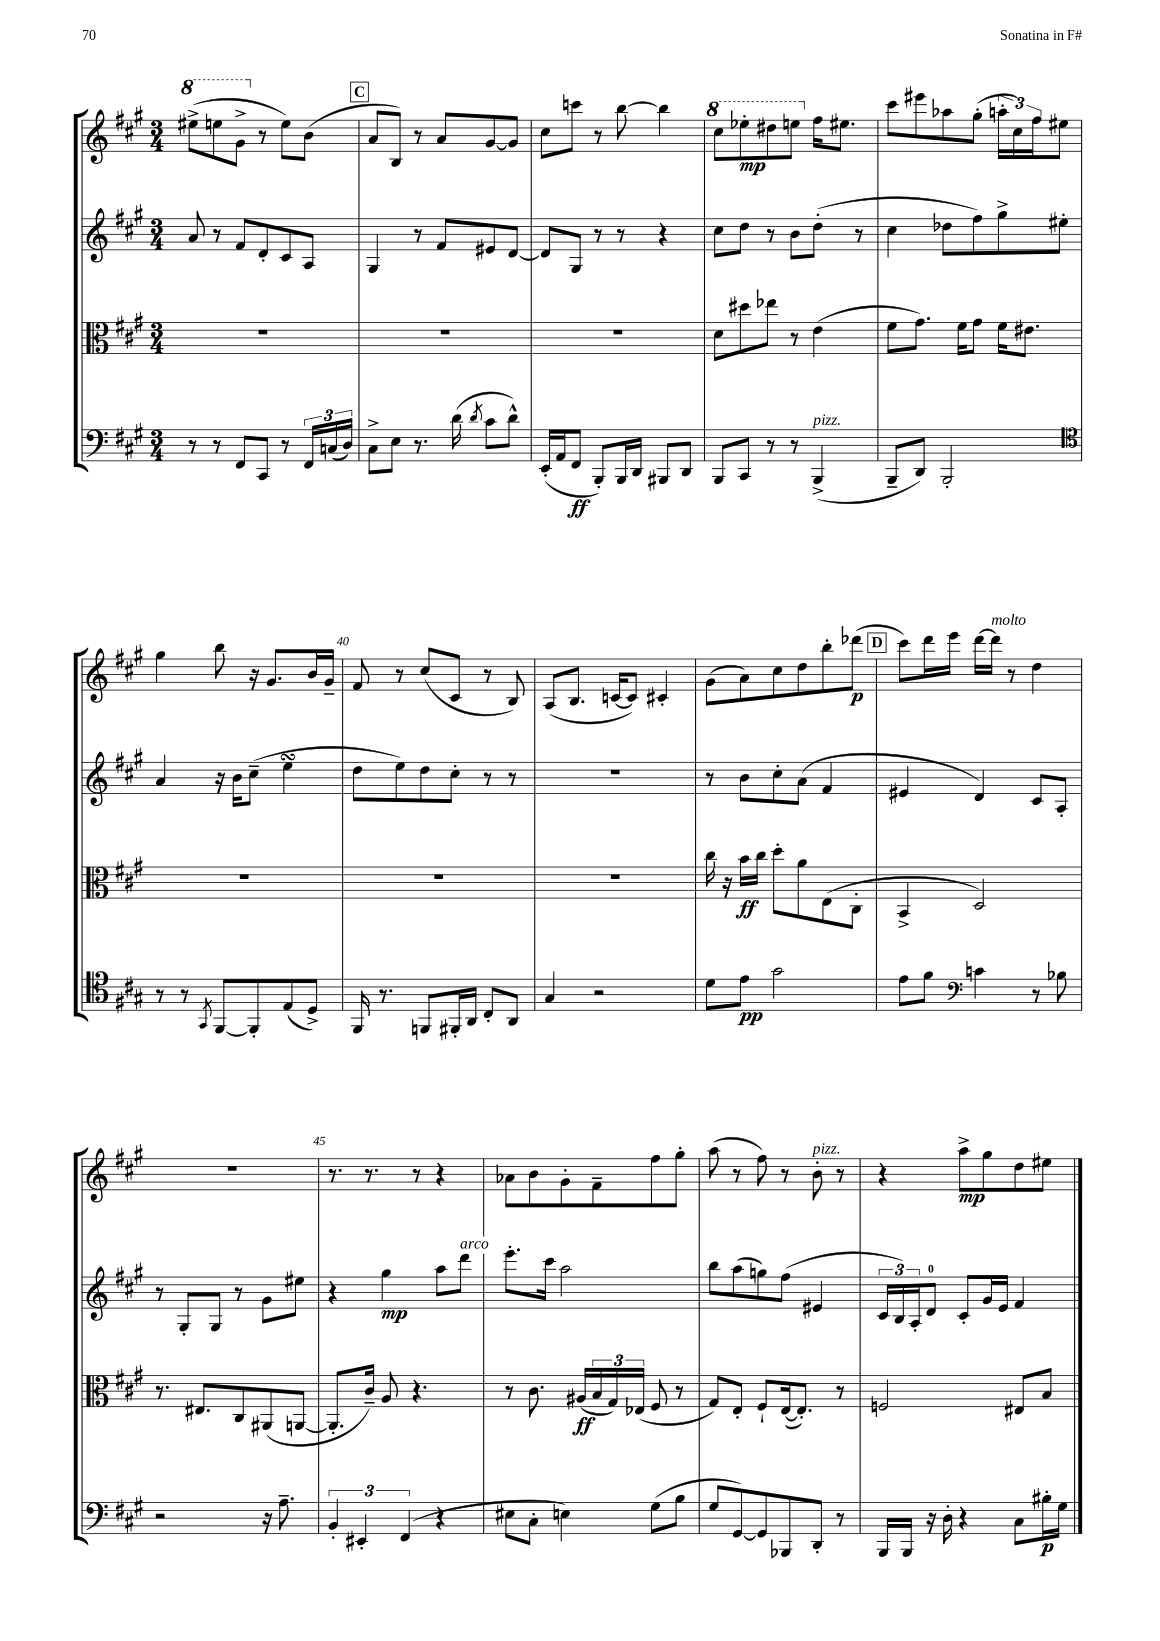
<<
\new StaffGroup <<
\new Staff = "s0" {
    \clef treble \key a \major \numericTimeSignature \time 3/4
    \ottava #1 eis'''8->( e'''8 gis''8-> \ottava #0 r8 e''8) b'8( |
    \mark \markup { \box "C" } a'8 b8) r8 a'8 gis'8~ gis'8 |
    cis''8 c'''8 r8 b''8~ b''4 |
    \ottava #1 cis'''8 ees'''8-.\mp dis'''8 e'''8 \ottava #0 fis''16 eis''8. |
    cis'''8 eis'''8 aes''8 gis''8-.( \tuplet 3/2 { a''16-. cis''16) fis''16 } eis''8 |
    gis''4 b''8 r16 gis'8. b'16 gis'16-- |
    fis'8 r8 cis''8( cis'8 r8 b8) |
    a8( b8. c'16~ c'8) cis'4-. |
    gis'8( a'8) cis''8 d''8 b''8-. des'''8\p( |
    \mark \markup { \box "D" } cis'''8) d'''16 e'''16 d'''16~ d'''16^\markup { \italic "molto" } r8 d''4 |
    R2. |
    r8. r8. r8 r4 |
    aes'8 b'8 gis'8-. fis'8-- fis''8 gis''8-. |
    a''8( r8 fis''8) r8 b'8-.^\markup { \italic "pizz." } r8 |
    r4 a''8->\mp gis''8 d''8 eis''8 \bar "|." |
}
\new Staff = "s1" {
    \clef treble \key a \major \numericTimeSignature \time 3/4
    a'8 r8 fis'8 d'8-. cis'8 a8 |
    \mark \markup { \box "C" } gis4 r8 fis'8 eis'8 d'8~ |
    d'8 gis8 r8 r8 r4 |
    cis''8 d''8 r8 b'8 d''8-.( r8 |
    cis''4 des''8 fis''8) gis''8-> eis''8-. |
    a'4 r16 b'16 cis''8--( e''4\turn |
    d''8 e''8) d''8 cis''8-. r8 r8 |
    R2. |
    r8 b'8 cis''8-. a'8( fis'4 |
    \mark \markup { \box "D" } eis'4 d'4) cis'8 a8-. |
    r8 gis8-. gis8 r8 gis'8 eis''8 |
    r4 gis''4\mp a''8 d'''8^\markup { \italic "arco" } |
    e'''8.-. cis'''16 a''2 |
    b''8 a''8( g''8) fis''8( eis'4 |
    \tuplet 3/2 { cis'16 b16) a16-. } d'8-0 cis'8-. gis'16 e'16 fis'4 \bar "|." |
}
\new Staff = "s2" {
    \clef alto \key a \major \numericTimeSignature \time 3/4
    R2. |
    \mark \markup { \box "C" } R2. |
    R2. |
    d'8 dis''8 ees''8 r8 e'4( |
    fis'8 gis'8.) fis'16 gis'8 fis'16 eis'8. |
    R2. |
    R2. |
    R2. |
    cis''16 r16 b'16\ff cis''16 d''8-. a'8 e8( cis8-. |
    \mark \markup { \box "D" } b,4-> d2) |
    r8. eis8. cis8 ais,8( a,8~ |
    a,8.-. cis'16--) a8 r4. |
    r8 cis'8. ais16\ff( \tuplet 3/2 { b16 gis16) ees16( } fis8 r8 |
    gis8) e8-. fis8-! e16~( e8.-.) r8 |
    f2 eis8 b8 \bar "|." |
}
\new Staff = "s3" {
    \clef bass \key a \major \numericTimeSignature \time 3/4
    r8 r8 fis,8 cis,8 r8 \tuplet 3/2 { fis,16 c16( d16) } |
    \mark \markup { \box "C" } cis8-> e8 r8. d'16( \acciaccatura { d'8 } cis'8 d'8-^) |
    e,16-.( a,16 fis,8\ff b,,8-.) b,,16 d,16 bis,,8 d,8 |
    b,,8 cis,8 r8 r8 b,,4->^\markup { \italic "pizz." }( |
    b,,8-- d,8) b,,2-. |
    \clef tenor r8 r8 \acciaccatura { gis,8 } fis,8~ fis,8-. e8( d8->) |
    fis,16 r8. f,8 fis,16-. a,16 cis8-. a,8 |
    gis4 r2 |
    d'8 e'8\pp gis'2 |
    \mark \markup { \box "D" } e'8 fis'8 \clef bass c'4 r8 bes8 |
    r2 r16 a8.-- |
    \tuplet 3/2 { b,4-. eis,4-. fis,4( } r4 |
    eis8 cis8-. e4) gis8( b8 |
    gis8 gis,8~) gis,8 bes,,8 d,8-. r8 |
    b,,16 b,,16 r16 d16-. r4 cis8 bis16-.\p gis16 \bar "|." |
}
>>
>>
\layout { \context { \Score currentBarNumber = #34 \override BarNumber.break-visibility = ##(#f #t #t) barNumberVisibility = #(every-nth-bar-number-visible 5) } }
